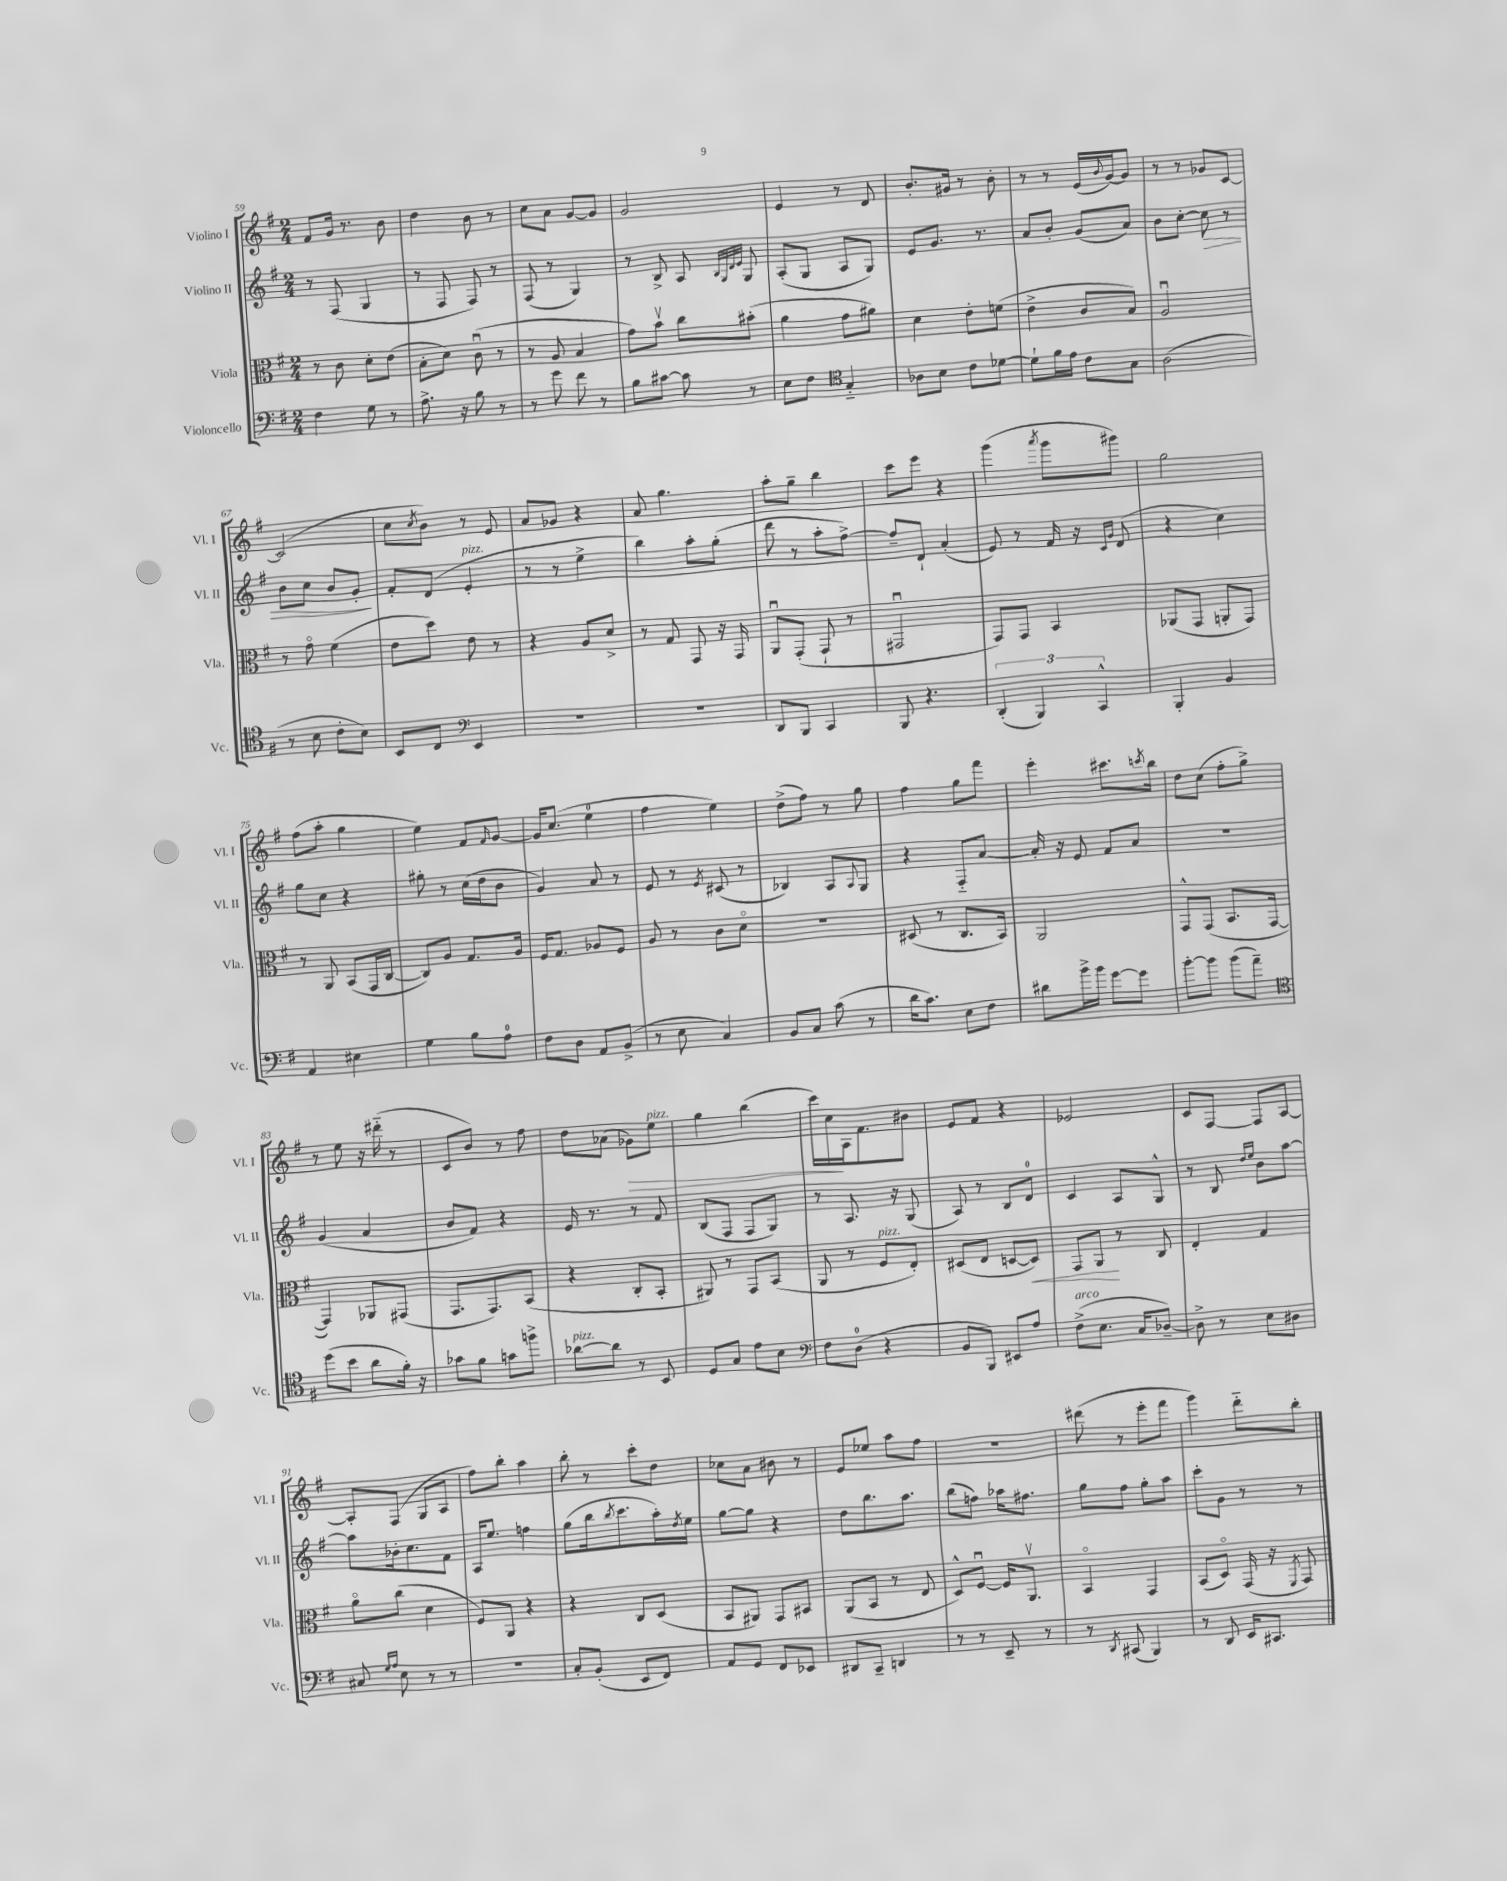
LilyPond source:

<<
\new StaffGroup <<
\new Staff = "s0" \with { instrumentName = "Violino I" shortInstrumentName = "Vl. I" } {
    \clef treble \key g \major \numericTimeSignature \time 2/4
    fis'8 g'16 r8. b'8 |
    d''4 b'8 r8 |
    c''8 a'8 g'8~ g'8 |
    g'2 |
    e'4 r8 d'8 |
    b'8.-. gis'16 r8 b'8-. |
    r8 r8 e'16( \appoggiatura { b'8 } g'16~) g'8 |
    r8 r8 ges'8 c'8~ |
    c'2( |
    c''8 \acciaccatura { c''8 } b'8) r8 e'8 |
    a'8 ges'8 r4 |
    a'8 g''4. |
    a''8-. g''8-- b''4 |
    c'''8 e'''8 r4 |
    g'''4( \acciaccatura { a'''8 } g'''8 gis'''8) |
    g''2 |
    fis''8( a''8-. g''4 |
    e''4) fis'8 \grace { fis'16 } g'8~ |
    g'16 c''8.( e''4-0 |
    fis''4 e''4) |
    d''8->( fis''8) r8 g''8 |
    fis''4 g''8 fis'''8 |
    e'''4-. cis'''8. \acciaccatura { c'''8 } b''16 |
    d''8 c''8( fis''8-. g''8->) |
    r8 e''8 r16 dis'''16-_( r8 |
    c'8 b'8) r8 fis''8 |
    d''8 aes'8( ges'8\>) e''8^\markup { \italic "pizz." } |
    g''4 b''4( |
    c'''16) c''16\! a16 fis'8. bis'8 |
    e'8 fis'8 r4 |
    ees'2 |
    c'8 fis8~ fis8 a8~ |
    a8-. fis8( g8 a8 |
    fis''8) b''8-. a''4 |
    b''8-. r8 c'''8-. d''8 |
    ces''8 a'8 bis'8 r8 |
    e'8 ees''8 a''8 fis''8 |
    r2 |
    dis'''8( r8 e'''8-. fis'''8 |
    g'''4) d'''8-_ b''8-. \bar "|." |
}
\new Staff = "s1" \with { instrumentName = "Violino II" shortInstrumentName = "Vl. II" } {
    \clef treble \key g \major \numericTimeSignature \time 2/4
    r8 fis8( g4 |
    r8 fis8 fis8) r8 |
    fis8( r8 g4) |
    r8 b8-> a8 \grace { b32 g32 d'32 e'32 } g8 |
    a8-.( g8 a8 g8) |
    e'8 g'8. r8. |
    a'8 b'8-. g'8( a'8) |
    b'8 c''8~-. c''8\> r8 |
    b'8 c''8 b'8 g'8-.\! |
    fis'8-. d'8( e'4-.^\markup { \italic "pizz." } |
    r8 r8 e''4-> |
    b''4) a''8-. g''8-.( |
    d'''8 r8 a''8-. fis''8~->) |
    fis''8-- d'8-! a'4-.( |
    e'8) r8 fis'16 r16 \grace { c'16 g'16 } d'8( |
    r4 c''4) |
    g''8 c''8 r4 |
    gis''8-. r8 c''16( d''16 b'8 |
    g'4) a'8 r8 |
    e'8 r8 \acciaccatura { e'8 } cis'8( r8 |
    bes4) a8 \appoggiatura { a8 } g8 |
    r4 fis8-_ a'8~ |
    a'16-. r16 e'8 fis'8 a'8 |
    R2 |
    g'4( a'4 |
    b'8 fis'8) r4 |
    e'16 r8. r8 fis'8 |
    b8( fis8 fis8 g8) |
    r8 a8. r16 g8( |
    a8) r8 b8 d'8-0 |
    c'4 a8 g8-^ |
    r8 b8 \grace { d''16 e''16 } b'8 a''8~ |
    a''8 bes'16-. c''8. fis'8 |
    a16 e''8. f''4 |
    g''8( b''16 \acciaccatura { b''8 } c'''8. a''16-.) \acciaccatura { d''8 } e''16 |
    g''8~ g''8 r4 |
    d''8 b''8. a''8. |
    b''8( f''8) aes''16 fis''8. |
    g''8 fis''8 g''8-. a''8 |
    c'''8-. g'8 r8 r8 \bar "|." |
}
\new Staff = "s2" \with { instrumentName = "Viola" shortInstrumentName = "Vla." } {
    \clef alto \key g \major \numericTimeSignature \time 2/4
    r8 c'8 d'8-. e'8( |
    b8-. d'8) c'8\downbow( r8 |
    r8 a8 b4 |
    g'8) b'8\upbow c''8 bis'8-.( |
    a'4 g'8 ais'8) |
    d'4 e'8-. f'8( |
    e'4-> c'8 b8) |
    a2\downbow |
    r8 g'8\flageolet fis'4( |
    e'8 d''8) e'8 r8 |
    r4 a8 d'8-> |
    r8 g8 g,8 r16 g,16 |
    a,8\downbow g,8-.( g,8-! r8 |
    gis,2\downbow |
    g,8) g,8 b,4 |
    aes,8( g,8 a,8-. g,8) |
    r8 a,8 b,8( g,16 c16~ |
    c8) a8 g8. a16 |
    fis16 g8. aes8 fis8 |
    a8 r8 c'8 d'8\flageolet |
    R2 |
    dis8( r8 c8. b,16) |
    a,2 |
    g,8-^ g,8( b,8. g,16~ |
    g,4) aes,8 gis,8( |
    g,8. g,8.) b,8( |
    r4 c8-. b,8-. |
    ais,8) r8 g,8 b,8( |
    a,8 r8 fis8^\markup { \italic "pizz." } e8-.) |
    dis8( e8 d8~ d8\<) |
    g,8 a,8\! r8 c8 |
    e4-. g4 |
    a'8\flageolet c''8( d'4 |
    fis8) a,8 r4 |
    r4 c8 d8( |
    b,8 ais,8) g,8 bis,8 |
    a,8( b,8 r8 e8 |
    d8-^) fis8~\downbow fis16 a,8.\upbow |
    b,4\flageolet g,4 |
    b,8( d8\flageolet) g,16( r16 \acciaccatura { fis,8 } g,8) \bar "|." |
}
\new Staff = "s3" \with { instrumentName = "Violoncello" shortInstrumentName = "Vc." } {
    \clef bass \key g \major \numericTimeSignature \time 2/4
    fis4 g8 r8 |
    a8.-> r16 b8 r8 |
    r8 g'8 fis'8 r8 |
    b8 cis'8~ cis'8 r8 |
    e8 fis8 \clef tenor g4-_ |
    aes8 b8 c'8 des'8~ |
    des'8-! fis'16 e'16 c'8 g8 |
    a2( |
    r8 b8 c'8-. b8) |
    b,8 c8 \clef bass e,4 |
    R2 |
    R2 |
    d,8 b,,8 c,4 |
    b,,8 r4. |
    \tuplet 3/2 { d,4-.( b,,4) c,4-^ } |
    b,,4-. b,4 |
    a,4 eis4 |
    g4 b8 a8-0 |
    fis8 d8 a,8 b,8->( |
    r8 e8 c4) |
    b,8 c8 c'8( r8 |
    d'16 c'8.) e8 fis8 |
    dis'8 b'16-> b'16 g'8~ g'8 |
    b'8~-. b'8 b'8( a'8--) |
    \clef tenor d''8( b'8 a'8 fis'16-.) r16 |
    ges'8 fis'8 g'8 f''8-> |
    aes'8~^\markup { \italic "pizz." } aes'8 r8 b,8 |
    d8 g8 e'8 b8 |
    \clef bass fis8 d8-0( r4 |
    b,8 b,,8) eis,8 a8 |
    fis8->^\markup { \italic "arco" }( e8. c16 des8~--) |
    des8-> r8 e8 dis8 |
    cis8 \grace { g16 a16 } e8 r8 r8 |
    R2 |
    c8-. b,8-.( e,8 fis,8) |
    a,8 g,8 fis,8 ees,8 |
    dis,8 c,8-- d,4 |
    r8 r8 e,8-- r8 |
    r8 \acciaccatura { d,8 } cis,8( b,,4) |
    r8 d,8 e,16 cis,8. \bar "|." |
}
>>
>>
\layout { \context { \Score currentBarNumber = #59 } }
